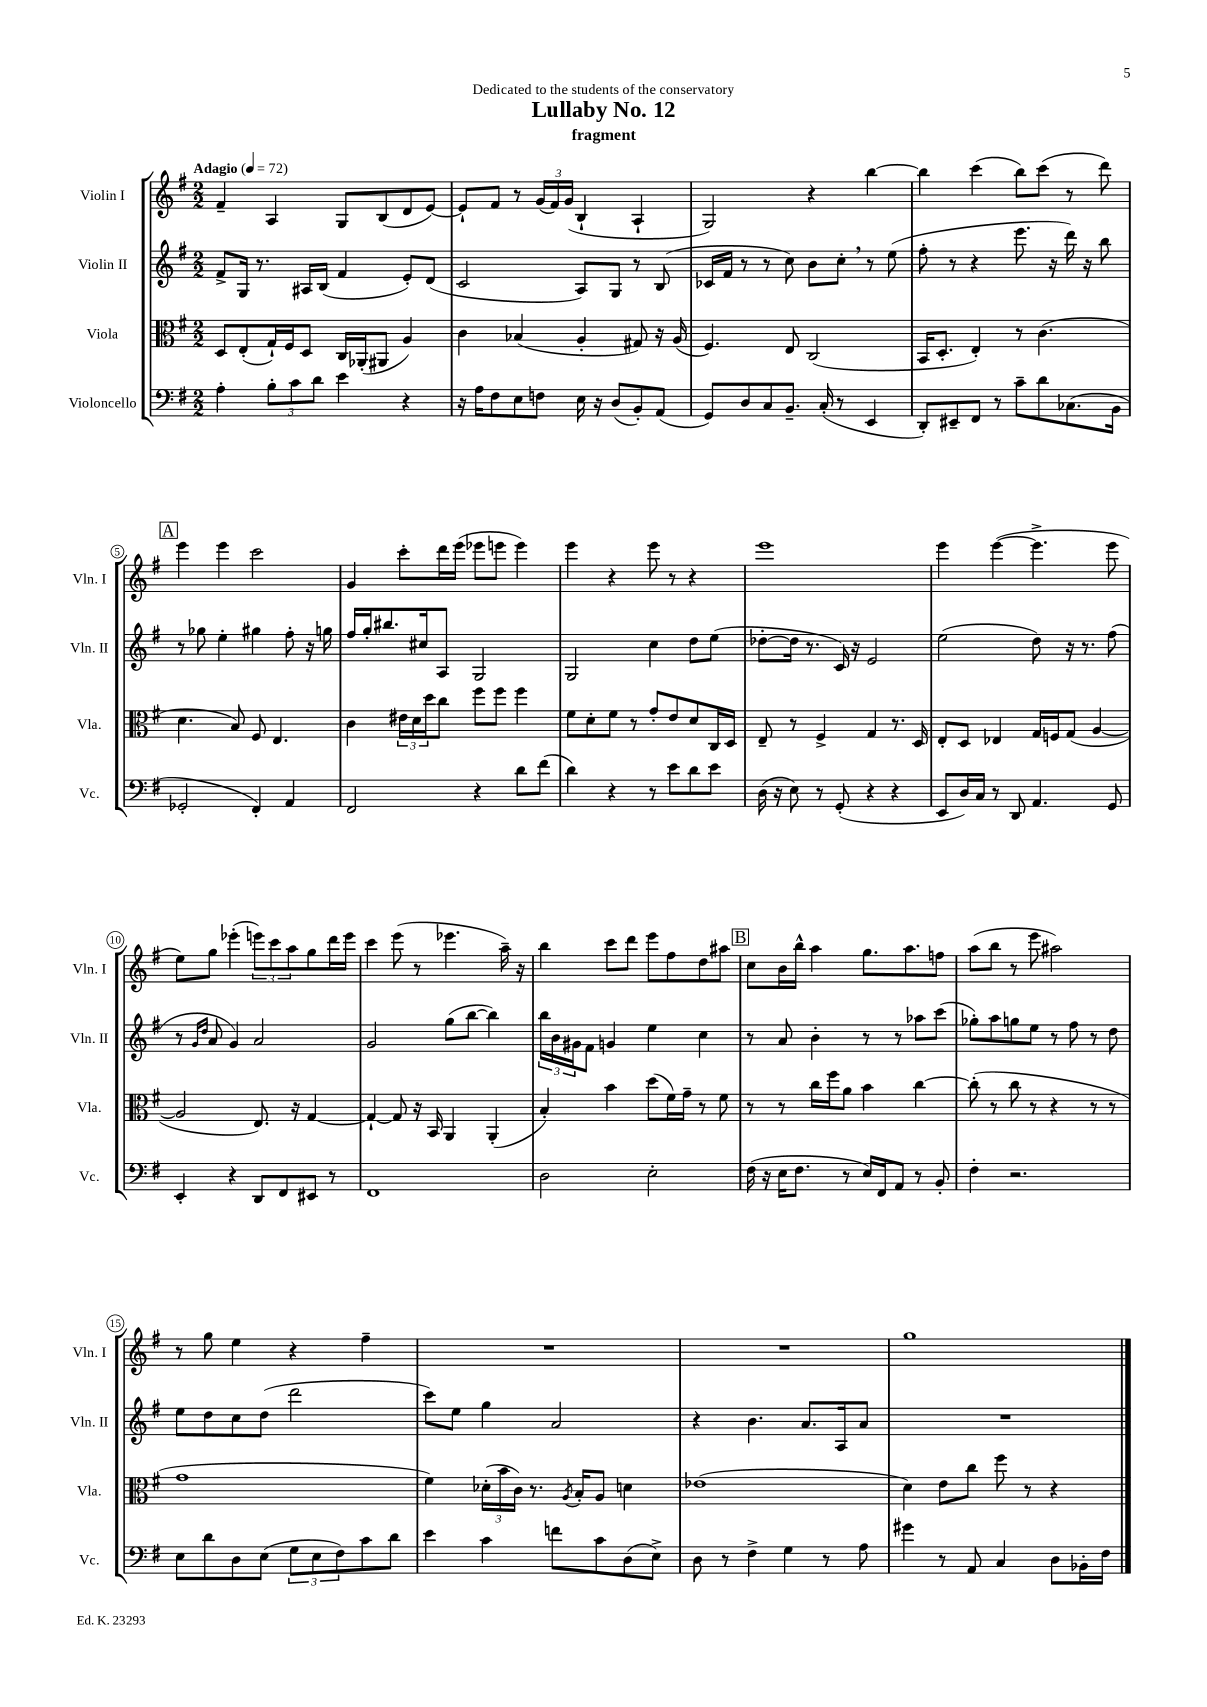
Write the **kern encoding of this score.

**kern	**kern	**kern	**kern
*staff4	*staff3	*staff2	*staff1
*clefF4	*clefC3	*clefG2	*clefG2
*k[f#]	*k[f#]	*k[f#]	*k[f#]
*M2/2	*M2/2	*M2/2	*M2/2
*MM72	*MM72	*MM72	*MM72
4A'	8D	8f#^	4f#~
.	(8E'	16G	.
.	.	8.r	.
12B'	16G`)	.	4A
.	16F#	.	.
12c	.	.	.
.	8D	16A#	.
12d	.	.	.
.	.	(16B	.
4e	16C	4f#	8G
.	(16AA-'	.	.
.	8AA#	.	(8B
4r	4A)	8e')	8d
.	.	(8d	[8e)
=	=	=	=
16r	4c	2c	8e`]
16A	.	.	.
8F#	.	.	8f#
8E	(4B-	.	8r
8F	.	.	(24g
.	.	.	24f#)
.	.	.	(24g
16E	4A'	8A)	4B`
16r	.	.	.
(8D	.	8G	.
8BB')	8G#)	8r	4A`
(8AA	16r	(8B	.
.	(16A	.	.
=	=	=	=
8GG)	4.F#)	16c-	2G)
.	.	16f#	.
8D	.	8r	.
8C	.	8r	.
8.BB~	8E	8cc)	.
.	(2C	8b	4r
(16C'	.	.	.
8r	.	8cc'	.
4EE	.	8r	[4bb
.	.	(8ee	.
=	=	=	=
8DD')	16BB	8ff#'	4bb]
.	8.D'	.	.
8EE#~	.	8r	.
8FF#	4E')	4r	(4ccc
8r	.	.	.
8c~	8r	8.eee	8bb)
8d	(4.c	.	(8ccc
.	.	16r	.
(8.C-	.	16ddd)	8r
.	.	16r	.
.	.	8bb	8ddd)
16BB	.	.	.
=	=	=	=
2GG-'	4.d	8r	4eee
.	.	8gg-	.
.	.	4ee'	4eee
.	8B)	.	.
4FF#')	8F#	4gg#	2ccc
.	4.E	.	.
4AA	.	8ff#'	.
.	.	16r	.
.	.	16gg	.
=	=	=	=
2FF#	4c	16ff#	4g
.	.	16gg'	.
.	.	8.bb#	.
.	24e#	.	8ccc'
.	24d	.	.
.	.	16cc#	.
.	24dd	.	.
.	8cc	8A	16ddd
.	.	.	(16eee
4r	8ff#	2G	8eee-
.	8ff#	.	8eee
8d	4ff#	.	4eee)
(8f#	.	.	.
=	=	=	=
4d)	8f#	2G	4eee
.	8d'	.	.
4r	8f#	.	4r
.	8r	.	.
8r	8g'	4cc	8eee
8e	8e	.	8r
8d	8d	8dd	4r
8e	16C	(8ee	.
.	16D	.	.
=	=	=	=
(16D	8E~	[8dd-'	1eee
16r	.	.	.
8E)	8r	16dd-]	.
.	.	8.r	.
8r	4F#^	.	.
(8GG'	.	16c)	.
.	.	16r	.
4r	4G	2e	.
4r	8.r	.	.
.	16D	.	.
=	=	=	=
8EE	8E'	(2ee	4eee
16D)	8D	.	.
16C	.	.	.
8r	4E-	.	([4eee
8DD	.	.	.
4.AA	16G	8dd)	4.eee^]
.	16F	.	.
.	(8G	16r	.
.	.	8.r	.
.	[4A	.	.
8GG	.	(8ff#	8eee
=	=	=	=
4EE'	2A]	8r	8ee)
.	.	16qqg	.
.	.	16qqdd	.
.	.	8a	8gg
4r	.	4g)	(4eee-'
8DD	8.E)	2a	12eee)
.	.	.	12ccc
8FF#	.	.	.
.	.	.	12aa
.	16r	.	.
8EE#	[4G	.	8gg
8r	.	.	16ddd
.	.	.	16eee
=	=	=	=
1FF#	4G`_	2g	4ccc
.	8G]	.	(8eee
.	16r	.	8r
.	16BB	.	.
.	4AA	(8gg	4.eee-
.	.	[8bb	.
.	(4AA'	4bb])	.
.	.	.	16aa~)
.	.	.	16r
=	=	=	=
2D	4B')	24bb	4bb
.	.	24b	.
.	.	24g#	.
.	.	8f#	.
.	4b	4g	8ccc
.	.	.	8ddd
2E'	(8dd	4ee	8eee
.	16f#)	.	8ff#
.	16g~	.	.
.	8r	4cc	8dd
.	8f#	.	8aa#
=	=	=	=
(16F#	8r	8r	8cc
16r	.	.	.
16E	8r	8a	16b
8.F#	.	.	16bb^^
.	16cc	4b'	4aa
.	16ff#	.	.
8r	8a	.	.
16E)	4b	8r	8.gg
16FF#	.	.	.
8AA	.	8r	.
.	.	.	8.aa
8r	[4cc	8aa-	.
8BB'	.	(8ccc	8ff
=	=	=	=
4F#'	(8cc']	8gg-')	(8aa
.	8r	8aa	8bb
2.r	8cc	8gg	8r
.	8r	8ee	8eee
.	4r	8r	2aa#)
.	.	8ff#	.
.	8r	8r	.
.	8r	8dd	.
=	=	=	=
8E	1g	8ee	8r
8d	.	8dd	8gg
8D	.	8cc	4ee
(8E	.	(8dd	.
12G	.	2ddd	4r
12E	.	.	.
12F#)	.	.	.
8c	.	.	4ff#~
8d	.	.	.
=	=	=	=
4e	4f#)	8ccc)	1r
.	.	8ee	.
4c	(24d-'	4gg	.
.	24b	.	.
.	24c)	.	.
.	8.r	.	.
8f	.	2a	.
.	8qA	.	.
.	16B'	.	.
8c	8A	.	.
(8D	4d	.	.
8E^)	.	.	.
=	=	=	=
8D	(1e-	4r	1r
8r	.	.	.
4F#^	.	4.b	.
4G	.	.	.
.	.	8.a	.
8r	.	.	.
.	.	16A	.
8A	.	8a	.
=	=	=	=
4g#	4d)	1r	1gg
8r	8e	.	.
8AA	8cc	.	.
4C	8ff#	.	.
.	8r	.	.
8D	4r	.	.
16BB-'	.	.	.
16F#	.	.	.
==	==	==	==
*-	*-	*-	*-
